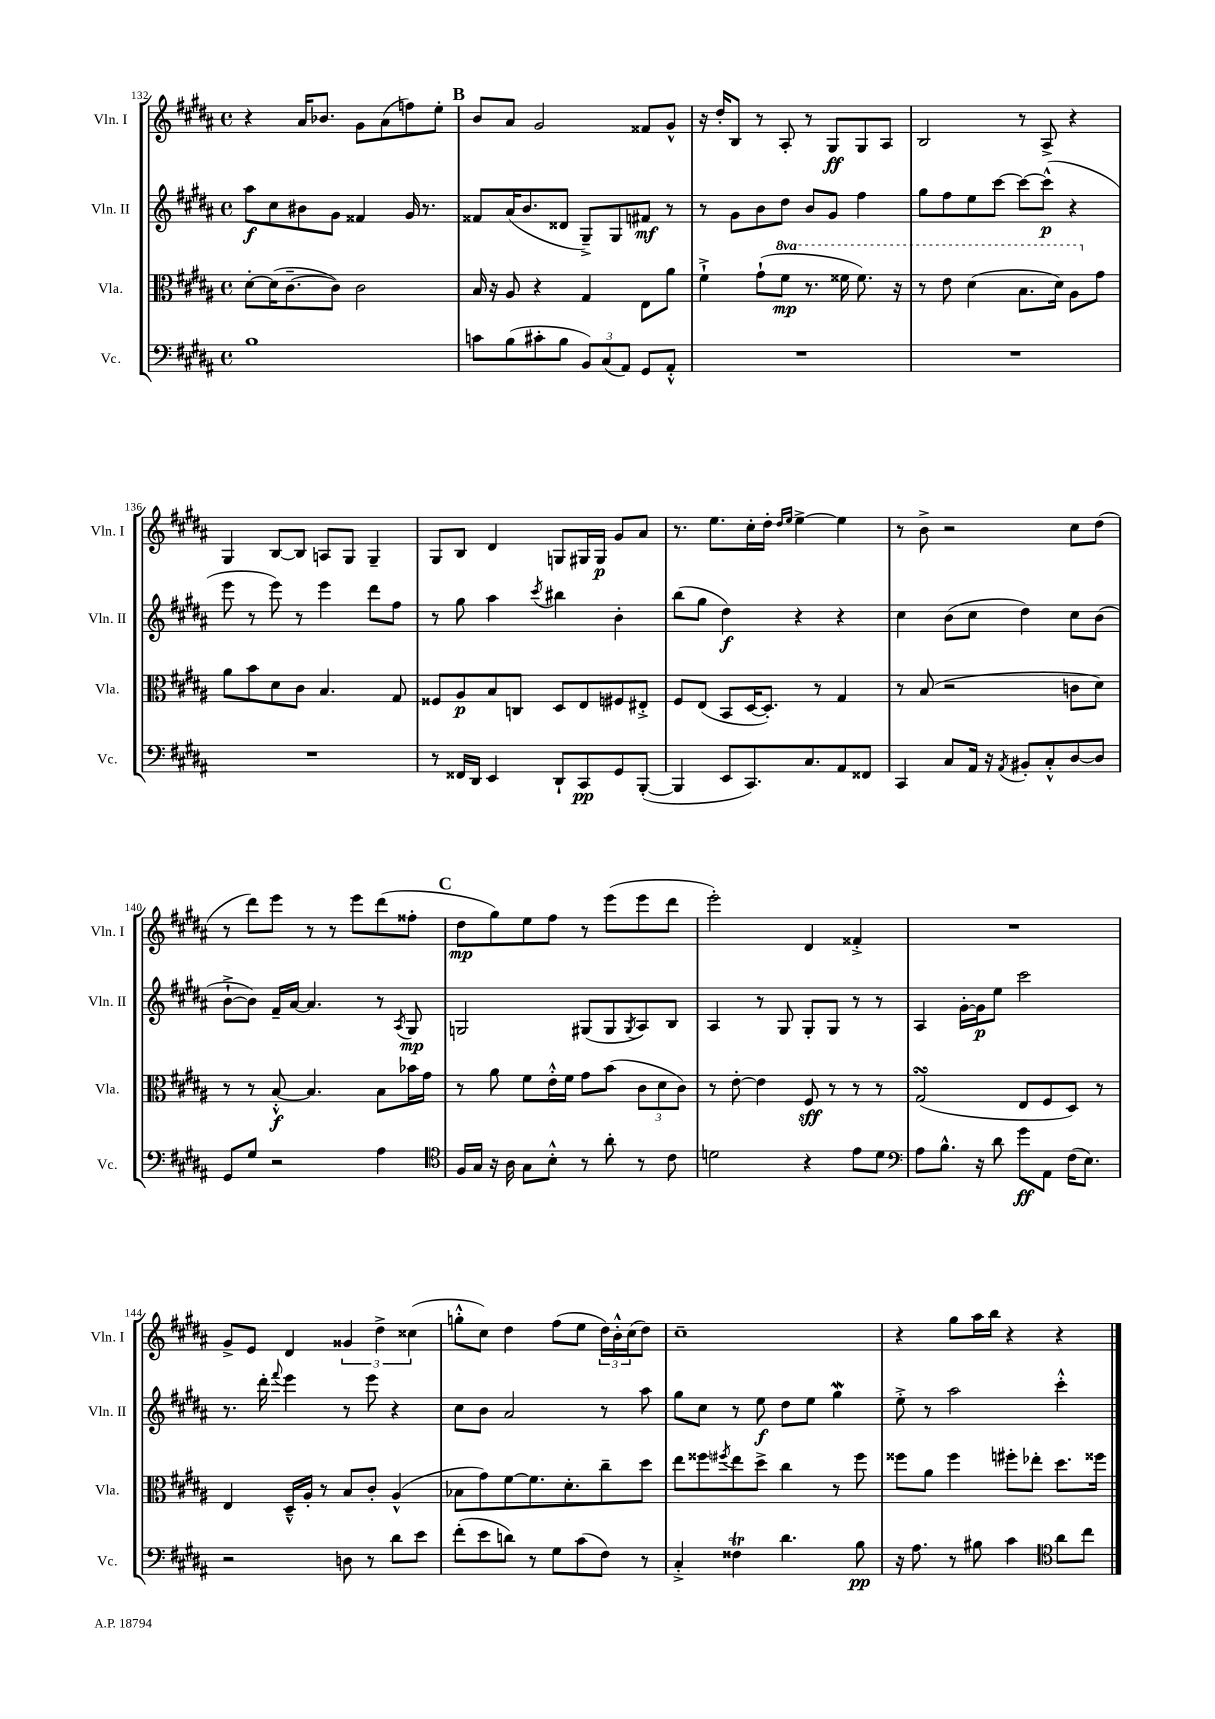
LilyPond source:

<<
\new StaffGroup <<
\new Staff = "s0" \with { instrumentName = "Vln. I" shortInstrumentName = "Vln. I" } {
    \clef treble \key b \major \defaultTimeSignature \time 4/4
    r4 ais'16 bes'8. gis'8 ais'8( f''8) e''8-. |
    \mark \markup { \bold "B" } b'8 ais'8 gis'2 fisis'8 gis'8-^ |
    r16 dis''16-. b8 r8 ais8-. r8 gis8\ff gis8 ais8 |
    b2 r8 ais8-> r4 |
    gis4 b8~ b8 a8 gis8 gis4-- |
    gis8 b8 dis'4 g8 gis16 gis16\p gis'8 ais'8 |
    r8. e''8. cis''16-. dis''16-. \grace { dis''16 e''16 } e''4~-> e''4 |
    r8 b'8-> r2 cis''8 dis''8( |
    r8 dis'''8) e'''8 r8 r8 e'''8 dis'''8( fisis''8-. |
    \mark \markup { \bold "C" } dis''8\mp gis''8) e''8 fis''8 r8 e'''8( e'''8 dis'''8 |
    e'''2-.) dis'4 fisis'4-.-> |
    R1 |
    gis'8-> e'8 dis'4 \tuplet 3/2 { gisis'4 dis''4-> cisis''4( } |
    g''8-.-^ cis''8) dis''4 fis''8( e''8 \tuplet 3/2 { dis''16) b'16-.-^ cis''16( } dis''8) |
    cis''1-- |
    r4 gis''8 ais''16 b''16 r4 r4 \bar "|." |
}
\new Staff = "s1" \with { instrumentName = "Vln. II" shortInstrumentName = "Vln. II" } {
    \clef treble \key b \major \defaultTimeSignature \time 4/4
    ais''8\f cis''8 bis'8 gis'8 fisis'4 gis'16 r8. |
    \mark \markup { \bold "B" } fisis'8 ais'16( b'8. disis'8 gis8--->) gis8 fis'8\mf r8 |
    r8 gis'8 b'8 dis''8 b'8 gis'8 fis''4 |
    gis''8 fis''8 e''8 cis'''8~ cis'''8~ cis'''8-^\p( r4 |
    e'''8 r8 e'''8) r8 e'''4 dis'''8 fis''8 |
    r8 gis''8 ais''4 \acciaccatura { cis'''8 } bis''4 b'4-. |
    b''8( gis''8 dis''4\f) r4 r4 |
    cis''4 b'8( cis''8 dis''4) cis''8 b'8( |
    b'8~-!-> b'8) fis'16-- ais'16~ ais'4. r8 \acciaccatura { ais8 } gis8\mp |
    \mark \markup { \bold "C" } g2 gis8( gis8 \acciaccatura { gis8 } ais8) b8 |
    ais4 r8 gis8 gis8-. gis8 r8 r8 |
    ais4 gis'16~-. gis'16\p e''8 cis'''2 |
    r8. dis'''16-. \appoggiatura { fis'''8 } e'''4 r8 e'''8 r4 |
    cis''8 b'8 ais'2 r8 ais''8 |
    gis''8 cis''8 r8 e''8\f dis''8 e''8 gis''4\mordent |
    e''8-.-> r8 ais''2 cis'''4-.-^ \bar "|." |
}
\new Staff = "s2" \with { instrumentName = "Vla." shortInstrumentName = "Vla." } {
    \clef alto \key b \major \defaultTimeSignature \time 4/4 \set Staff.ottavationMarkups = #ottavation-simple-ordinals
    dis'8~-. dis'16( cis'8.~-- cis'8) cis'2 |
    \mark \markup { \bold "B" } b16 r16 ais8 r4 gis4 e8 ais'8 |
    fis'4-!-> gis'8-!( \ottava #1 fis''8\mp r8. fisis''16 fisis''8.) r16 |
    r8 e''8 dis''4( b'8. dis''16) ais'8 \ottava #0 gis'8 |
    ais'8 b'8 dis'8 cis'8 b4. gis8 |
    fisis8 ais8\p b8 c8 dis8 e8 fis8 eis8-.-> |
    fis8 e8( b,8 dis16~ dis8.-.) r8 gis4 |
    r8 b8( r2 c'8 dis'8) |
    r8 r8 b8~-.-^\f b4. b8 bes'16 gis'16 |
    \mark \markup { \bold "C" } r8 ais'8 fis'8 e'16-.-^ fis'16 gis'8 b'8( \tuplet 3/2 { cis'8 dis'8 cis'8) } |
    r8 e'8~-. e'4 fis8\sff r8 r8 r8 |
    gis2\turn( e8 fis8 dis8) r8 |
    e4 dis16---^ ais16-. r8 b8 cis'8-. ais4-^( |
    bes8 gis'8) fis'8~ fis'8. dis'8.-. cis''8-- dis''8 |
    e''8 fisis''8 \acciaccatura { fis''8 } e''8 dis''8-> cis''4 r8 fis''8 |
    fisis''8 ais'8 fisis''4 fis''8-. ees''8-. dis''8. fisis''16 \bar "|." |
}
\new Staff = "s3" \with { instrumentName = "Vc." shortInstrumentName = "Vc." } {
    \clef bass \key b \major \defaultTimeSignature \time 4/4
    b1 |
    \mark \markup { \bold "B" } c'8 b8( cis'8-. b8 \tuplet 3/2 { b,8) cis8( ais,8) } gis,8 ais,8-.-^ |
    R1 |
    R1 |
    R1 |
    r8 fisis,16 dis,16 e,4 dis,8-! cis,8\pp gis,8 b,,8~-.( |
    b,,4 e,8 cis,8.) cis8. ais,8 fisis,8 |
    cis,4 cis8 ais,16 r16 \acciaccatura { ais,8 } bis,8-. cis8-.-^ dis8~ dis8 |
    gis,8 gis8 r2 ais4 |
    \mark \markup { \bold "C" } \clef tenor fis16 gis16 r16 ais16 gis8 b8-.-^ r8 ais'8-. r8 cis'8 |
    d'2 r4 e'8 d'8 |
    \clef bass ais8 b8.-^ r16 dis'8 gis'8\ff ais,8 fis16( e8.) |
    r2 d8 r8 dis'8 e'8 |
    fis'8-.( e'8 d'8) r8 gis8 cis'8( fis8) r8 |
    cis4-.-> fisis4\trill dis'4. b8\pp |
    r16 ais8. r8 bis8 cis'4 \clef tenor ais'8 cis''8 \bar "|." |
}
>>
>>
\layout { \context { \Score currentBarNumber = #132 } }
